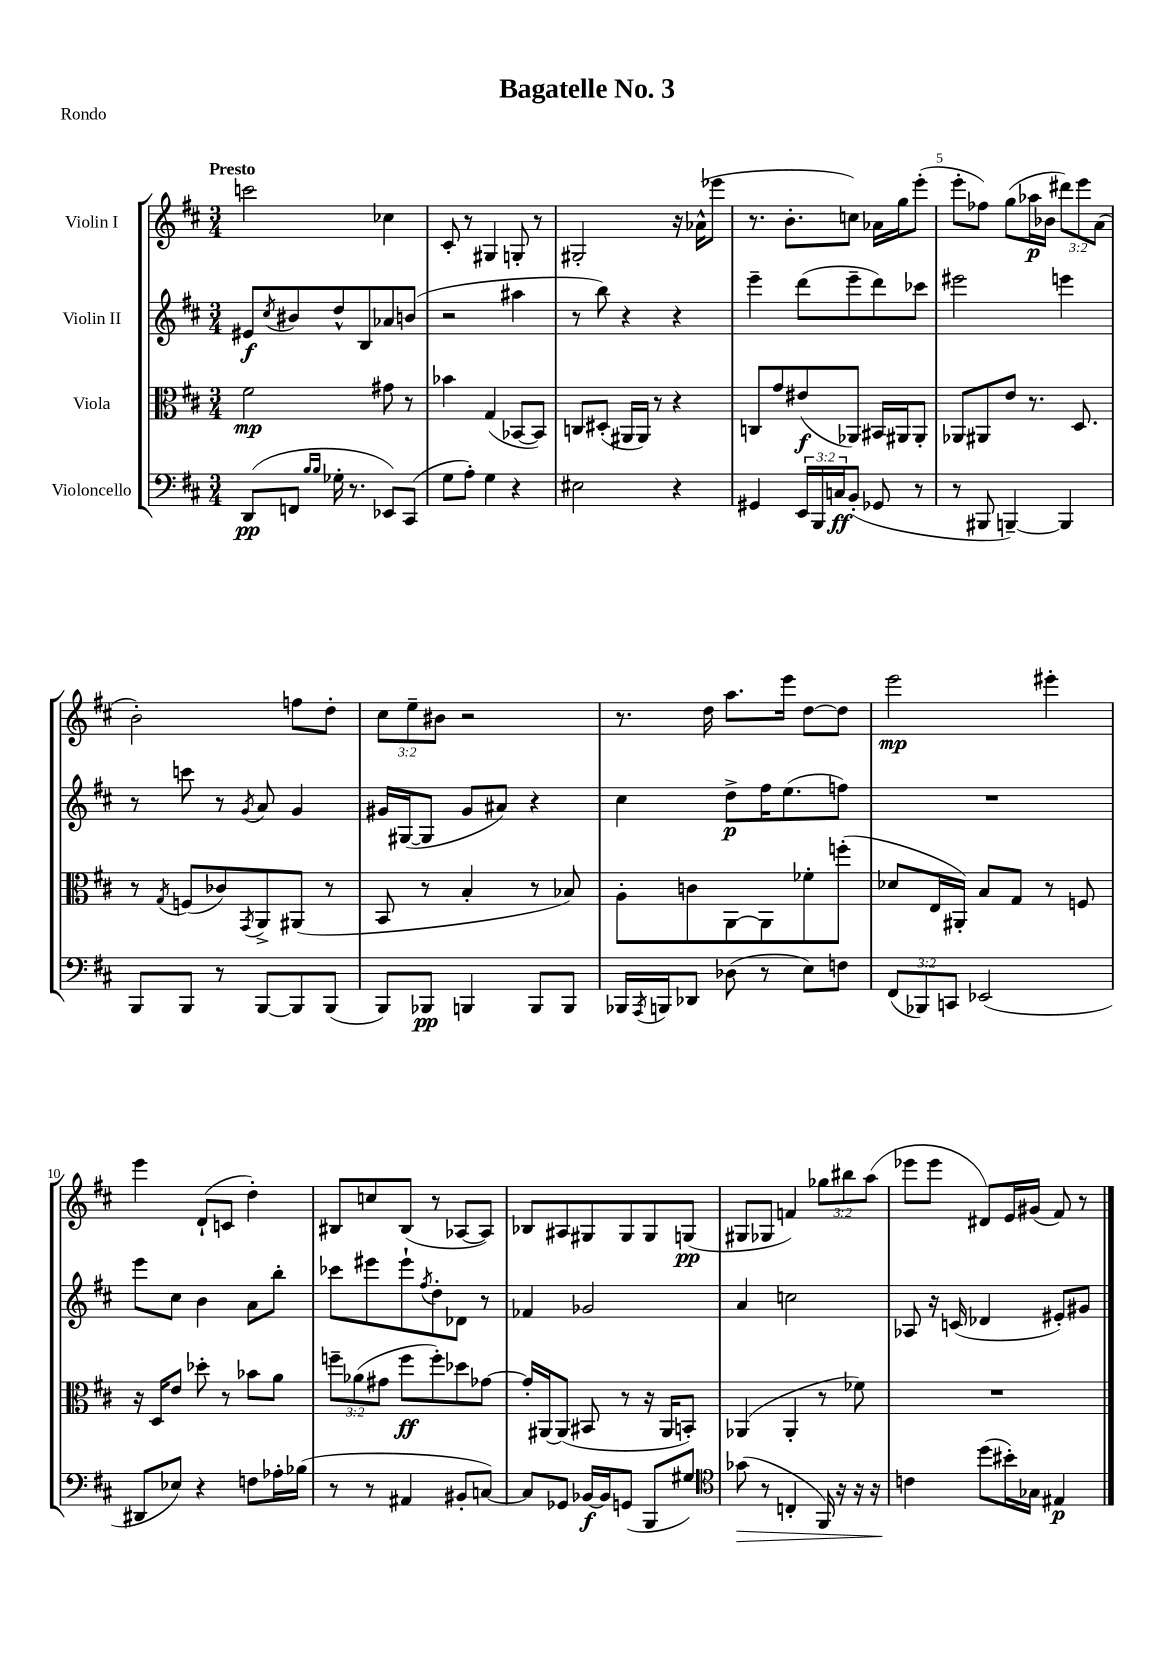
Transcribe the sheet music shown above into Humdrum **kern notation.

**kern	**dynam	**kern	**dynam	**kern	**dynam	**kern	**dynam
*part4	*part4	*part3	*part3	*part2	*part2	*part1	*part1
*staff4	*staff4	*staff3	*staff3	*staff2	*staff2	*staff1	*staff1
*I"Violoncello	*	*I"Viola	*	*I"Violin II	*	*I"Violin I	*
*clefF4	*	*clefC3	*	*clefG2	*	*clefG2	*
*k[f#c#]	*	*k[f#c#]	*	*k[f#c#]	*	*k[f#c#]	*
*M3/4	*	*M3/4	*	*M3/4	*	*M3/4	*
=1	=1	=1	=1	=1	=1	=1	=1
!	!	!	!	!	!	!LO:TX:a:B:t=Presto	!
(8DD/L	pp	2f#\	mp	8e#X/L	f	2cccn\	.
.	.	.	.	8qcc#/	.	.	.
8FFn/J	.	.	.	8b#X/	.	.	.
16qqB/LL	.	.	.	.	.	.	.
16qqB/JJ	.	.	.	.	.	.	.
16G-X'\	.	.	.	8dd^^/	.	.	.
8.r	.	.	.	.	.	.	.
.	.	.	.	8B/	.	.	.
8EE-X/L)	.	8g#X\	.	8a-X/	.	4cc-X\	.
(8CC#/J	.	8r	.	(8bn/J	.	.	.
=2	=2	=2	=2	=2	=2	=2	=2
8G\L	.	4b-X\	.	2r	.	8c#'/	.
8A'\J)	.	.	.	.	.	8r	.
4G\	.	(4G/	.	.	.	4G#X/	.
4r	.	[8BB-X/L	.	4aa#X\	.	8Gn'/	.
.	.	8BB-/J])	.	.	.	8r	.
=3	=3	=3	=3	=3	=3	=3	=3
2E#X\	.	8Cn/L	.	8r	.	2G#X'/	.
.	.	(8D#X'/J	.	8bb\)	.	.	.
.	.	16AA#X/LL	.	4r	.	.	.
.	.	16AA#/JJ)	.	.	.	.	.
.	.	8r	.	.	.	.	.
4r	.	4r	.	4r	.	16r	.
.	.	.	.	.	.	(16a-X^^\KL	.
.	.	.	.	.	.	8eee-X\J	.
=4	=4	=4	=4	=4	=4	=4	=4
4GG#X/	.	8Cn/L	.	4eee~\	.	8.r	.
.	.	8g/	.	.	.	.	.
.	.	.	.	.	.	8.b'\L	.
24EE/LL	.	(8e#X/	f	(8ddd\L	.	.	.
24BBB/	.	.	.	.	.	.	.
24Cn/J	ff	.	.	.	.	.	.
(8BB'/J	.	8AA-X/J)	.	8eee~\	.	8ccn\J)	.
8GG-X/	.	16BB#X/LL	.	8ddd\)	.	16a-X\LL	.
.	.	16AA#X/J	.	.	.	16gg\J	.
8r	.	8AA#'/J	.	8ccc-X\J	.	(8eee'\J	.
=5	=5	=5	=5	=5	=5	=5	=5
8r	.	8AA-X/L	.	2eee#X\	.	8eee'\L	.
8BBB#X/	.	8AA#X/	.	.	.	8ff-X\J)	.
[4BBBn~/)	.	8e/J	.	.	.	(8gg\L	.
.	.	8.r	.	.	.	16aa-X\L	p
.	.	.	.	.	.	16b-X\JJ	.
4BBB/]	.	.	.	4eeen\	.	12ddd#X\L)	.
.	.	8.D/	.	.	.	.	.
.	.	.	.	.	.	12eee\	.
.	.	.	.	.	.	(12a\J	.
!!LO:LB:g=z
=6	=6	=6	=6	=6	=6	=6	=6
8BBB/L	.	8r	.	8r	.	2b'\)	.
.	.	8qG/	.	.	.	.	.
8BBB/J	.	(8Fn/L	.	8cccn\	.	.	.
8r	.	8c-X/)	.	8r	.	.	.
.	.	8qGG/	.	8qg/	.	.	.
[8BBB/L	.	8AA^/	.	8a/	.	.	.
8BBB/]	.	(8AA#X/J	.	4g/	.	8ffn\L	.
(8BBB/J	.	8r	.	.	.	8dd'\J	.
=7	=7	=7	=7	=7	=7	=7	=7
8BBB/L)	.	8BB/	.	16g#X/LL	.	12cc#\L	.
.	.	.	.	([16G#X/J	.	.	.
.	.	.	.	.	.	12ee~\	.
8BBB-X/J	pp	8r	.	8G#/J]	.	.	.
.	.	.	.	.	.	12b#X\J	.
4BBBn/	.	4B'/	.	8g#/L	.	2r	.
.	.	.	.	8a#X/J)	.	.	.
8BBB/L	.	8r	.	4r	.	.	.
8BBB/J	.	8B-X/)	.	.	.	.	.
=8	=8	=8	=8	=8	=8	=8	=8
16BBB-X/LL	.	8A'\L	.	4cc#\	.	8.r	.
8qAAA/	.	.	.	.	.	.	.
16BBBn/J	.	.	.	.	.	.	.
8DD-X/J	.	8cn\	.	.	.	.	.
.	.	.	.	.	.	16dd\	.
(8D-X\	.	[8AA\	.	8dd^\L	p	8.aa\L	.
8r	.	8AA\]	.	16ff#\K	.	.	.
.	.	.	.	(8.ee\	.	16eee\Jk	.
8E\L)	.	8f-X'\	.	.	.	[8dd\L	.
8Fn\J	.	(8ffn'\J	.	8ffn\J)	.	8dd\J]	.
=9	=9	=9	=9	=9	=9	=9	=9
(12FF#/L	.	8d-X/L	.	2.r	.	2eee\	mp
12BBB-X/)	.	.	.	.	.	.	.
.	.	16E/L	.	.	.	.	.
12CCn/J	.	.	.	.	.	.	.
.	.	16AA#X'/JJ)	.	.	.	.	.
(2EE-X/	.	8B/L	.	.	.	.	.
.	.	8G/J	.	.	.	.	.
.	.	8r	.	.	.	4eee#X'\	.
.	.	8Fn/	.	.	.	.	.
!!LO:LB:g=z
=10	=10	=10	=10	=10	=10	=10	=10
8DD#X/L	.	16r	.	8eee\L	.	4eee\	.
.	.	16D/KL	.	.	.	.	.
8E-X/J)	.	8e/J	.	8cc#\J	.	.	.
4r	.	8dd-X'\	.	4b\	.	(8d`/L	.
.	.	8r	.	.	.	8cn/J	.
8Fn\L	.	8b-X\L	.	8a\L	.	4dd'\)	.
16A-X'\L	.	8a\J	.	8bb'\J	.	.	.
(16B-X\JJ	.	.	.	.	.	.	.
=11	=11	=11	=11	=11	=11	=11	=11
8r	.	12ffn~\L	.	8ccc-X\L	.	8B#X/L	.
.	.	(12a-X\	.	.	.	.	.
8r	.	.	.	8eee#X\	.	8ccn/	.
.	.	12g#X\J	.	.	.	.	.
4AA#X/	.	8ff\L	ff	8eee#`\	.	(8B#/J	.
.	.	.	.	8qff#/	.	.	.
.	.	8ff'\)	.	8dd'\	.	8r	.
8BB#X'/L	.	8dd-X\	.	8d-X\J	.	[8A-X/L	.
[8Cn/J)	.	[8g-X\J	.	8r	.	8A-/J])	.
=12	=12	=12	=12	=12	=12	=12	=12
8C/L]	.	16g-'/LL]	.	4f-X/	.	8B-X/L	.
.	.	[16AA#X/J	.	.	.	.	.
8GG-X/J	.	(8AA#/J]	.	.	.	8A#X/	.
[16BB-X/LL	f	8BB#X/	.	2g-X/	.	8G#X/	.
16BB-/J]	.	.	.	.	.	.	.
(8GGn/J	.	8r	.	.	.	8G#/	.
8BBB/L	.	16r	.	.	.	8G#/	.
.	.	16AA#/KL	.	.	.	.	.
8G#X/J)	.	8BBn'/J)	.	.	.	(8Gn/J	pp
=13	=13	=13	=13	=13	=13	=13	=13
*clefC4	*	*	*	*	*	*	*
!	!LO:HP:b	!	!	!	!	!	!
(8g-X\	>	(4AA-X/	.	4a/	.	8G#X/L	.
8r	.	.	.	.	.	8G-X/J	.
4Cn'/	.	4AA-'/	.	2ccn\	.	4fn/)	.
16FF#/)	.	8r	.	.	.	12gg-X\L	.
16r	.	.	.	.	.	.	.
.	.	.	.	.	.	12bb#X\	.
16r	.	8f-X\)	.	.	.	.	.
.	.	.	.	.	.	(12aa\J	.
16r	.	.	.	.	.	.	.
=14	=14	=14	=14	=14	=14	=14	=14
4cn\	.	2.r	.	8A-X/	.	8eee-X\L	.
.	.	.	.	16r	.	8eee-\J	.
.	.	.	.	(16cn/	.	.	.
(8dd\L	]	.	.	4d-X/	.	8d#X/L)	.
16b#X'\L)	.	.	.	.	.	16e/L	.
16G-X\JJ	.	.	.	.	.	(16g#X/JJ	.
4E#X/	p	.	.	8e#X'/L)	.	8f#/)	.
.	.	.	.	8g#X/J	.	8r	.
==	==	==	==	==	==	==	==
*-	*-	*-	*-	*-	*-	*-	*-
